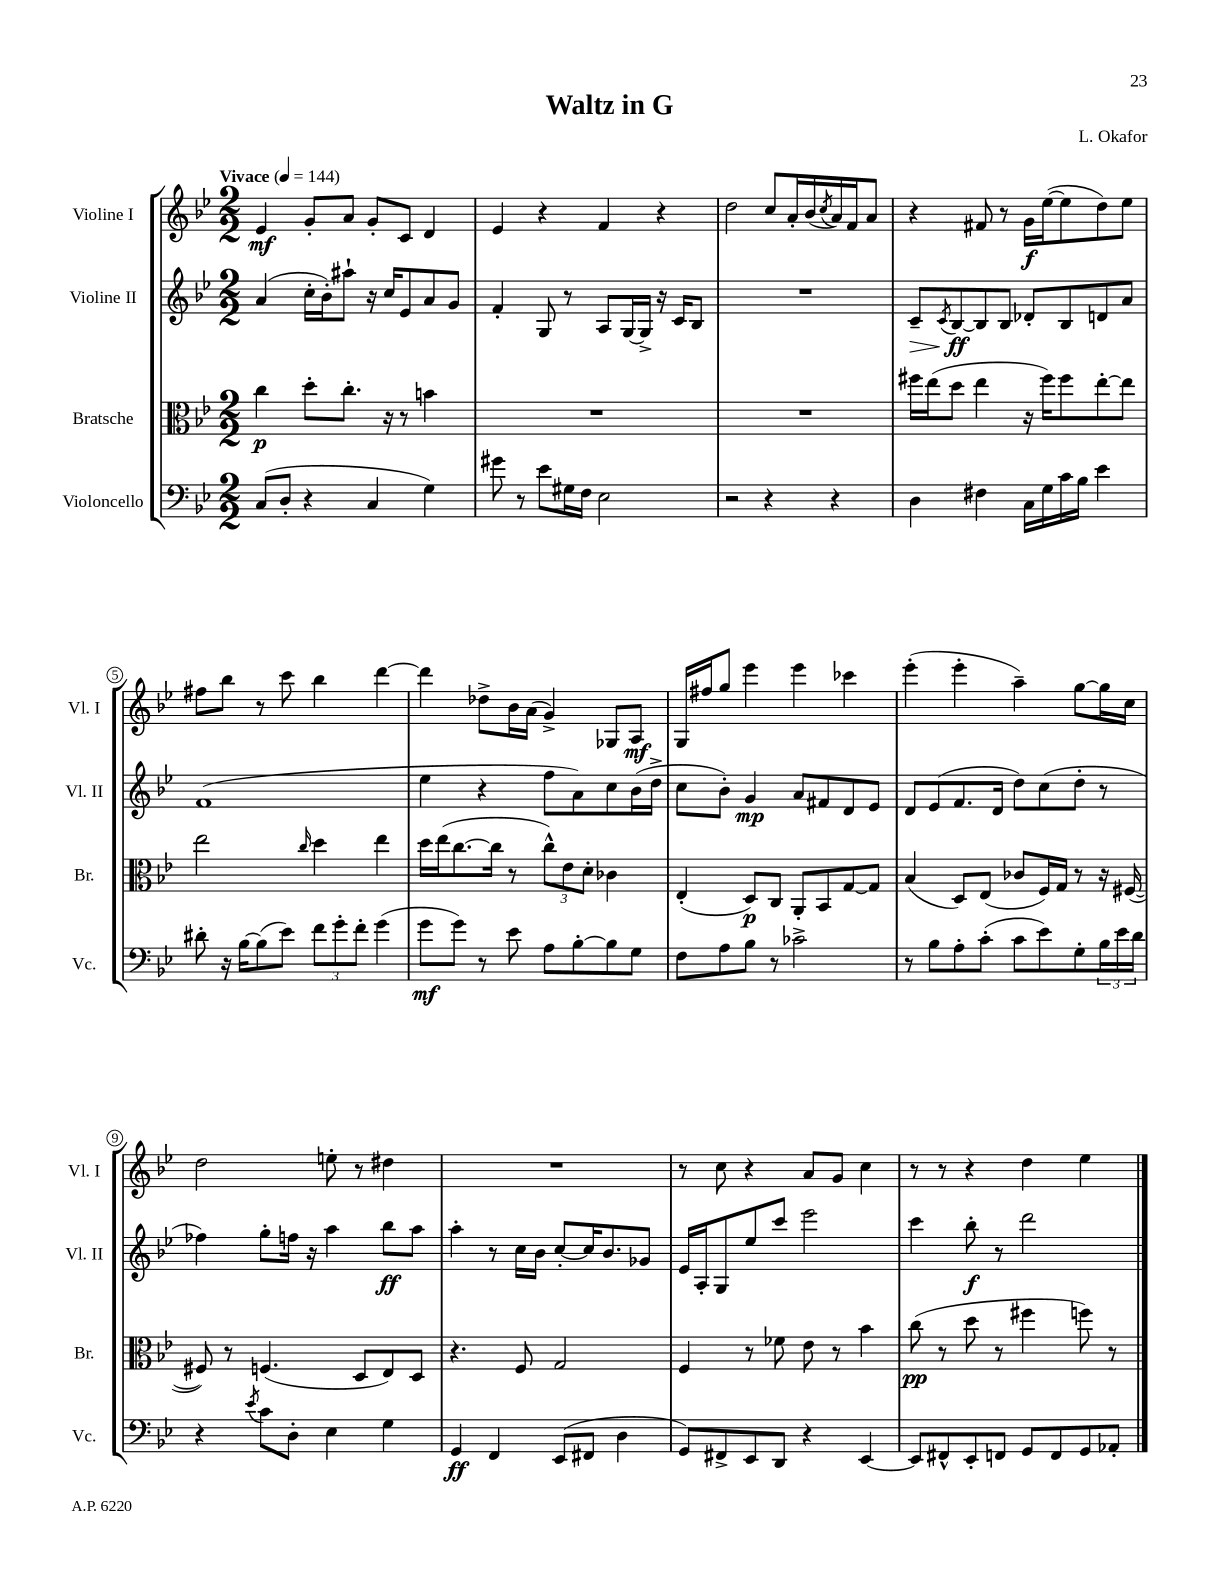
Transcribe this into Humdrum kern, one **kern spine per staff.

**kern	**dynam	**kern	**dynam	**kern	**dynam	**kern	**dynam
*part4	*part4	*part3	*part3	*part2	*part2	*part1	*part1
*staff4	*staff4	*staff3	*staff3	*staff2	*staff2	*staff1	*staff1
*I"Violoncello	*	*I"Bratsche	*	*I"Violine II	*	*I"Violine I	*
*I'Vc.	*	*I'Br.	*	*I'Vl. II	*	*I'Vl. I	*
*clefF4	*	*clefC3	*	*clefG2	*	*clefG2	*
*k[b-e-]	*	*k[b-e-]	*	*k[b-e-]	*	*k[b-e-]	*
*M2/2	*	*M2/2	*	*M2/2	*	*M2/2	*
*MM144	*	*MM144	*	*MM144	*	*MM144	*
=1	=1	=1	=1	=1	=1	=1	=1
!	!	!	!	!	!	!LO:TX:a:B:t=Vivace	!
(8C/L	.	4cc\	p	(4a/	.	4e-/	mf
8D'/J	.	.	.	.	.	.	.
4r	.	8dd'\L	.	16cc'\LL	.	8g'/L	.
.	.	.	.	16b-'\J)	.	.	.
.	.	8.cc'\J	.	8aa#X`\J	.	8a/J	.
4C/	.	.	.	16r	.	8g'/L	.
.	.	16r	.	16cc/KL	.	.	.
.	.	8r	.	8e-/	.	8c/J	.
4G\)	.	4bn\	.	8a/	.	4d/	.
.	.	.	.	8g/J	.	.	.
=2	=2	=2	=2	=2	=2	=2	=2
8g#X\	.	1r	.	4f'/	.	4e-/	.
8r	.	.	.	.	.	.	.
8e-\L	.	.	.	8G/	.	4r	.
16G#X\L	.	.	.	8r	.	.	.
16F\JJ	.	.	.	.	.	.	.
2E-\	.	.	.	8A/L	.	4f/	.
.	.	.	.	[16G/L	.	.	.
.	.	.	.	16G^/JJ]	.	.	.
.	.	.	.	16r	.	4r	.
.	.	.	.	16c/KL	.	.	.
.	.	.	.	8B-/J	.	.	.
=3	=3	=3	=3	=3	=3	=3	=3
2r	.	1r	.	1r	.	2dd\	.
4r	.	.	.	.	.	8cc/L	.
.	.	.	.	.	.	16a'/L	.
.	.	.	.	.	.	(16b-/	.
.	.	.	.	.	.	8qcc/	.
4r	.	.	.	.	.	16a/)	.
.	.	.	.	.	.	16f/J	.
.	.	.	.	.	.	8a/J	.
=4	=4	=4	=4	=4	=4	=4	=4
!	!	!	!	!	!LO:HP:b	!	!
4D\	.	16ff#X\LL	.	8c~/L	>	4r	.
.	.	(16ee-\J	.	.	.	.	.
.	.	.	.	8qc/	.	.	.
.	.	8dd\J	.	[8B-/	ff	.	.
4F#X\	.	4ee-\	.	8B-/]	]	8f#X/	.
.	.	.	.	8B-/J	.	8r	.
16C\LL	.	16r	.	8d-X'/L	.	16g\LL	f
16G\	.	16ff#\KL)	.	.	.	([16ee-\J	.
16c\	.	8ff#\	.	8B-/	.	8ee-\]	.
16B-\JJ	.	.	.	.	.	.	.
4e-\	.	[8ee-'\	.	8dn/	.	8dd\)	.
.	.	8ee-\J]	.	8a/J	.	8ee-\J	.
!!LO:LB:g=z
=5	=5	=5	=5	=5	=5	=5	=5
8d#X'\	.	2ee-\	.	(1f	.	8ff#X\L	.
16r	.	.	.	.	.	8bb-\J	.
[16B-\KL	.	.	.	.	.	.	.
(8B-\]	.	.	.	.	.	8r	.
8e-\J)	.	.	.	.	.	8ccc\	.
.	.	16qqcc/	.	.	.	.	.
12f\L	.	4dd\	.	.	.	4bb-\	.
12g'\	.	.	.	.	.	.	.
12f'\J	.	.	.	.	.	.	.
(4g\	.	4ee-\	.	.	.	[4ddd\	.
=6	=6	=6	=6	=6	=6	=6	=6
8g\L	mf	16dd\LL	.	4ee-\	.	4ddd\]	.
.	.	(16ee-\J	.	.	.	.	.
8g\J)	.	[8.cc\	.	.	.	.	.
8r	.	.	.	4r	.	8dd-X^\L	.
.	.	16cc\Jk]	.	.	.	.	.
8e-\	.	8r	.	.	.	16b-\L	.
.	.	.	.	.	.	(16a\JJ	.
8A\L	.	12cc^^\L)	.	8ff\L	.	4g^/)	.
.	.	12e-\	.	.	.	.	.
[8B-'\	.	.	.	8a\)	.	.	.
.	.	12d'\J	.	.	.	.	.
8B-\]	.	4c-X\	.	8cc\	.	8G-X/L	.
8G\J	.	.	.	(16b-\L	.	8A/J	mf
.	.	.	.	16dd^\JJ	.	.	.
=7	=7	=7	=7	=7	=7	=7	=7
8F\L	.	(4E-'/	.	8cc\L	.	16G/LL	.
.	.	.	.	.	.	16ff#X/J	.
8A\	.	.	.	8b-'\J)	.	8gg/J	.
8B-\J	.	8D/L)	p	4g/	mp	4eee-\	.
8r	.	8C/J	.	.	.	.	.
2c-X^\	.	8AA'/L	.	8a/L	.	4eee-\	.
.	.	8BB-/	.	8f#X/	.	.	.
.	.	[8G/	.	8d/	.	4ccc-X\	.
.	.	8G/J]	.	8e-/J	.	.	.
=8	=8	=8	=8	=8	=8	=8	=8
8r	.	(4B-/	.	8d/L	.	(4eee-'\	.
8B-\L	.	.	.	(8e-/	.	.	.
8A'\	.	8D/L)	.	8.f/	.	4eee-'\	.
(8c'\J	.	(8E-/J	.	.	.	.	.
.	.	.	.	16d/Jk	.	.	.
8c\L	.	8c-X/L	.	8dd\L)	.	4aa~\)	.
8e-\)	.	16F/L)	.	(8cc\	.	.	.
.	.	16G/JJ	.	.	.	.	.
8G'\	.	8r	.	8dd'\J	.	[8gg\L	.
24B-\L	.	16r	.	8r	.	16gg\L]	.
24e-\	.	.	.	.	.	.	.
.	.	([16F#X/	.	.	.	16cc\JJ	.
24d\JJ	.	.	.	.	.	.	.
!!LO:LB:g=z
=9	=9	=9	=9	=9	=9	=9	=9
4r	.	8F#X/])	.	4ff-X\)	.	2dd\	.
.	.	8r	.	.	.	.	.
8qe-/	.	.	.	.	.	.	.
8c\L	.	(4.Fn/	.	8gg'\L	.	.	.
8D'\J	.	.	.	16ffn\Jk	.	.	.
.	.	.	.	16r	.	.	.
4E-\	.	.	.	4aa\	.	8een'\	.
.	.	8D/L	.	.	.	8r	.
4G\	.	8E-/)	.	8bb-\L	ff	4dd#X\	.
.	.	8D/J	.	8aa\J	.	.	.
=10	=10	=10	=10	=10	=10	=10	=10
4GG/	ff	4.r	.	4aa'\	.	1r	.
4FF/	.	.	.	8r	.	.	.
.	.	8F/	.	16cc\LL	.	.	.
.	.	.	.	16b-\JJ	.	.	.
(8EE-/L	.	2G/	.	[8cc'/L	.	.	.
8FF#X/J	.	.	.	16cc/K]	.	.	.
.	.	.	.	8.b-/	.	.	.
4D\	.	.	.	.	.	.	.
.	.	.	.	8g-X/J	.	.	.
=11	=11	=11	=11	=11	=11	=11	=11
8GG/L)	.	4F/	.	16e-/LL	.	8r	.
.	.	.	.	16A'/J	.	.	.
8FF#X^/	.	.	.	8G/	.	8cc\	.
8EE-/	.	8r	.	8ee-/	.	4r	.
8DD/J	.	8f-X\	.	8ccc/J	.	.	.
4r	.	8e-\	.	2eee-\	.	8a/L	.
.	.	8r	.	.	.	8g/J	.
[4EE-/	.	4b-\	.	.	.	4cc\	.
=12	=12	=12	=12	=12	=12	=12	=12
8EE-/L]	.	(8cc\	pp	4ccc\	.	8r	.
8FF#X^^/	.	8r	.	.	.	8r	.
8EE-'/	.	8dd\	.	8bb-'\	f	4r	.
8FFn/J	.	8r	.	8r	.	.	.
8GG/L	.	4ff#X\	.	2ddd\	.	4dd\	.
8FF/	.	.	.	.	.	.	.
8GG/	.	8ffn\)	.	.	.	4ee-\	.
8AA-X'/J	.	8r	.	.	.	.	.
==	==	==	==	==	==	==	==
*-	*-	*-	*-	*-	*-	*-	*-
